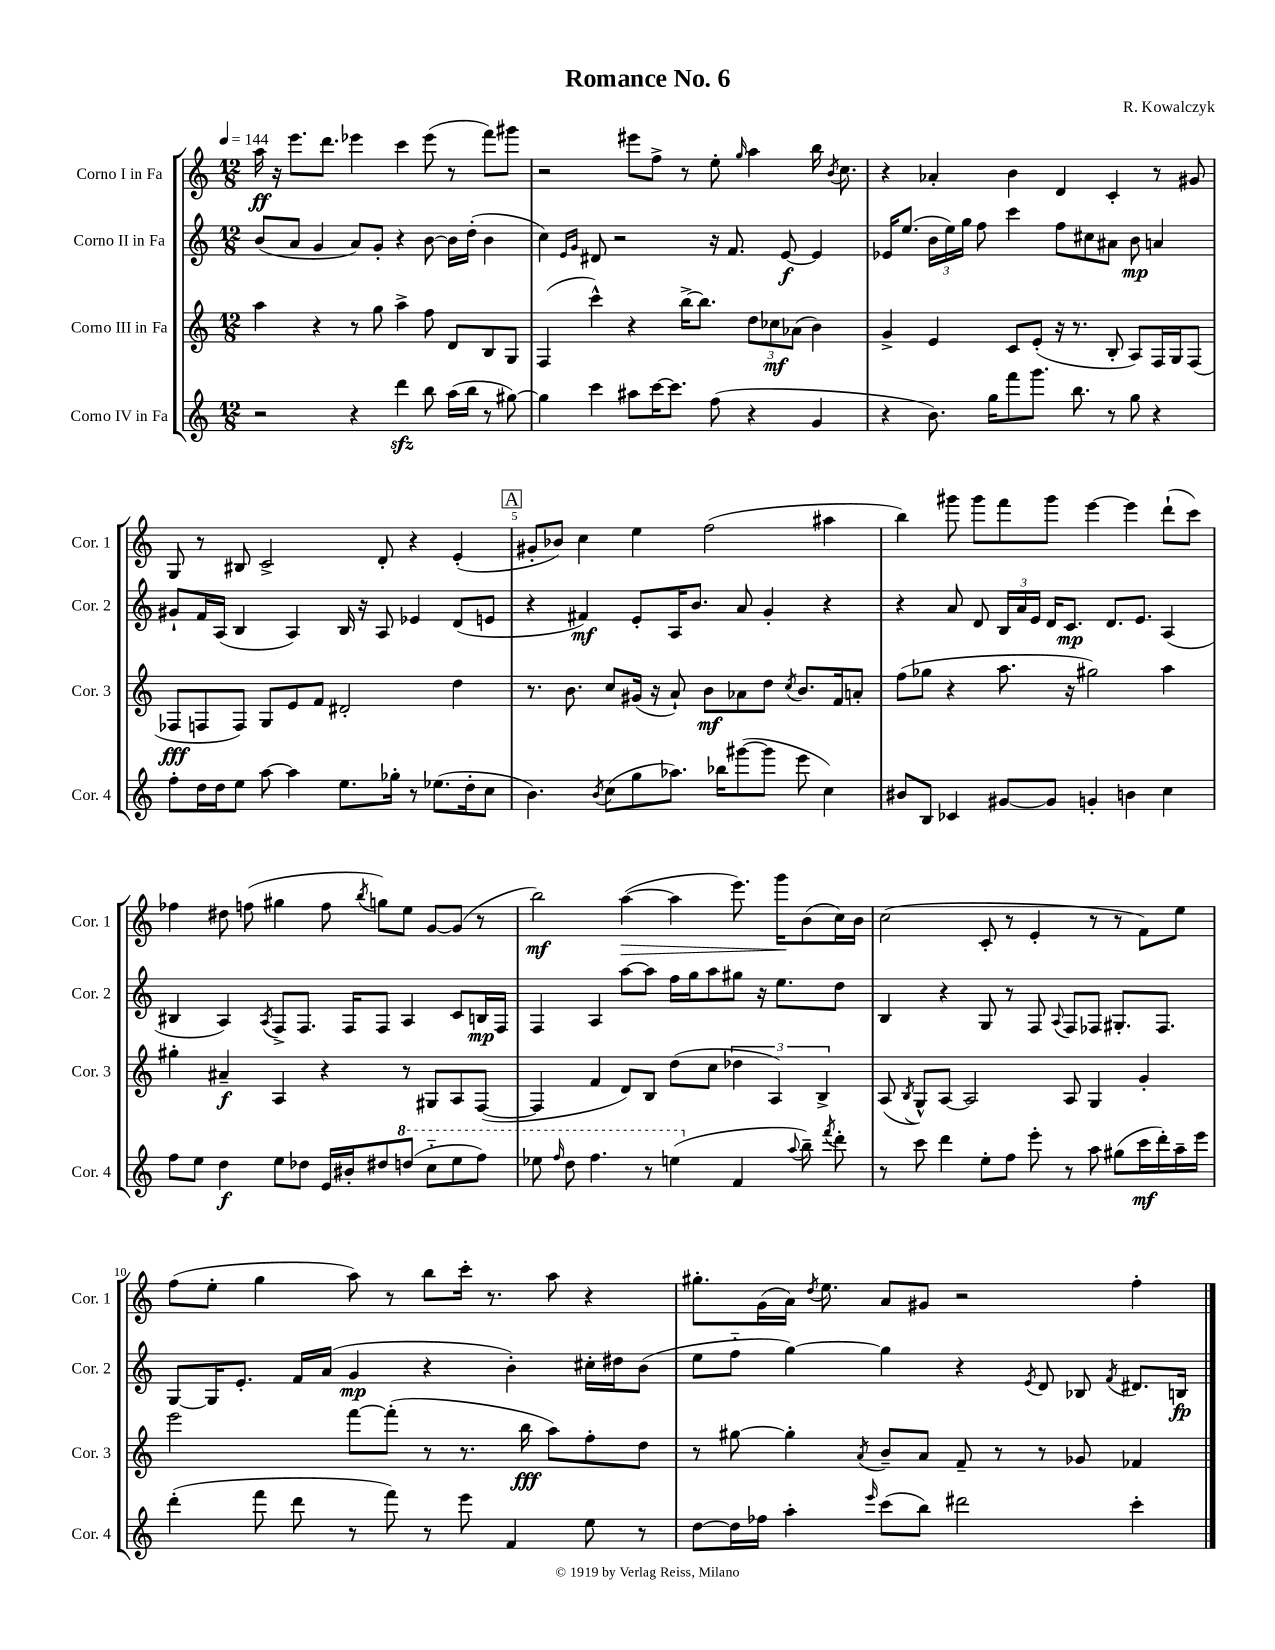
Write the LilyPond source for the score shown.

\header { title = "Romance No. 6" composer = "R. Kowalczyk" }
<<
\new StaffGroup <<
\new Staff = "s0" \with { instrumentName = "Corno I in Fa" shortInstrumentName = "Cor. 1" } {
    \clef treble \key c \major \numericTimeSignature \time 12/8 \tempo 4 = 144
    \autoBeamOff a''16\ff r16 e'''8.[ d'''8.] ees'''4 c'''4 ees'''8( r8 f'''8[) gis'''8] |
    r2 eis'''8[ f''8]-> r8 e''8-. \grace { g''16 } a''4 b''16 \acciaccatura { b'8 } c''8. |
    r4 aes'4-. b'4 d'4 c'4-. r8 gis'8 |
    g8 r8 bis8 c'2-> d'8-. r4 e'4-.( |
    \mark \markup { \box "A" } gis'8[-. bes'8]) c''4 e''4 f''2( ais''4 |
    b''4) gis'''8 gis'''8[ f'''8 gis'''8] e'''4~ e'''4 d'''8[-!( c'''8]) |
    fes''4 dis''8 f''8( gis''4 f''8 \acciaccatura { b''8 } g''8[) e''8] g'8[~ g'8]( r8 |
    b''2\mf) a''4~\>( a''4 e'''8.) g'''16[\! b'8( c''16) b'16] |
    c''2( c'8-. r8 e'4-. r8 r8 f'8[) e''8] |
    f''8[( e''8]-. g''4 a''8) r8 b''8[ c'''16]-. r8. a''8 r4 |
    gis''8.[-. g'16( a'16]) \acciaccatura { d''8 } e''8. a'8[ gis'8] r2 f''4-. \bar "|." |
}
\new Staff = "s1" \with { instrumentName = "Corno II in Fa" shortInstrumentName = "Cor. 2" } {
    \clef treble \key c \major \numericTimeSignature \time 12/8
    \autoBeamOff b'8[( a'8] g'4 a'8[) g'8]-. r4 b'8~ b'16[ d''16]-.( b'4 |
    c''4) \grace { e'16[ g'16] } dis'8 r2 r16 f'8. e'8~\f e'4 |
    ees'16[ e''8.]( \tuplet 3/2 { b'16[ e''16) g''16] } f''8 c'''4 f''8[ cis''8 ais'8] b'8\mp a'4 |
    gis'8[-! f'16 a16]( b4 a4) b16 r16 a8 ees'4 d'8[( e'8] |
    \mark \markup { \box "A" } r4 fis'4\mf) e'8[-. a16 b'8.] a'8 g'4-. r4 |
    r4 a'8 d'8 \tuplet 3/2 { b16[ a'16 e'16] } d'16[ c'8.]\mp d'8.[ e'8.] a4( |
    bis4 a4) \acciaccatura { a8 } f8[-> f8.] f16[ f8] a4 c'8[ b16\mp f16] |
    f4 a4 a''8[~ a''8] f''16[ g''16 a''8 gis''8] r16 e''8.[ d''8] |
    b4 r4 g8 r8 f8 \appoggiatura { a8 } f8[ fes8] gis8.[-. fes8.] |
    g8[~ g16 e'8.]-. f'16[ a'16]( g'4\mp r4 b'4-.) cis''16[-. dis''16 b'8]( |
    e''8[ f''8]-_ g''4~) g''4 r4 \acciaccatura { e'8 } d'8 bes8 \acciaccatura { f'8 } dis'8.[ b16]\fp \bar "|." |
}
\new Staff = "s2" \with { instrumentName = "Corno III in Fa" shortInstrumentName = "Cor. 3" } {
    \clef treble \key c \major \numericTimeSignature \time 12/8
    \autoBeamOff a''4 r4 r8 g''8 a''4-> f''8 d'8[ b8 g8] |
    f4( c'''4-^) r4 b''16[~-> b''8.] \tuplet 3/2 { d''8[ ces''8\mf aes'8]( } b'4) |
    g'4-> e'4 c'8[ e'8]-.( r16 r8. b8-. a8[) f16 g16 f8]( |
    fes8[\fff f8 f8]) g8[ e'8 f'8] dis'2-. d''4 |
    \mark \markup { \box "A" } r8. b'8. c''8[ gis'16]( r16 a'8-!) b'8[\mf aes'8 d''8] \acciaccatura { c''8 } b'8.[ f'16 a'8]-. |
    f''8[( ges''8] r4 a''8. r16 gis''2) a''4 |
    gis''4-. ais'4--\f a4 r4 r8 gis8[ a8 f8]~( |
    f4 f'4 d'8[) b8] d''8[( c''8] \tuplet 3/2 { des''4 a4) b4-> } |
    a8( \acciaccatura { b8 } g8[-^) a8]~ a2 a8 g4 g'4-. |
    e'''2 f'''8[~ f'''8]-.( r8 r8. b''16\fff a''8[) f''8-. d''8] |
    r8 gis''8~ gis''4-. \acciaccatura { a'8 } b'8[-- a'8] f'8-- r8 r8 ges'8 fes'4 \bar "|." |
}
\new Staff = "s3" \with { instrumentName = "Corno IV in Fa" shortInstrumentName = "Cor. 4" } {
    \clef treble \key c \major \numericTimeSignature \time 12/8
    \autoBeamOff r2 r4 d'''4\sfz b''8 a''16[( b''16] r8 gis''8~) |
    gis''4 c'''4 ais''8[ c'''16~ c'''8.] f''8( r4 g'4 |
    r4 b'8.) g''16[ f'''8 g'''8.] b''8. r8 g''8 r4 |
    f''8[-. d''16 d''16 e''8] a''8~ a''4 e''8.[ ges''16]-. r8 ees''8.[( d''16-. c''8] |
    \mark \markup { \box "A" } b'4.) \acciaccatura { b'8 } c''8[( g''8 aes''8.]) bes''16[ gis'''8~( gis'''8] e'''8 c''4) |
    bis'8[ b8] ces'4 gis'8[~ gis'8] g'4-. b'4 c''4 |
    f''8[ e''8] d''4\f e''8[ des''8] e'16[ bis'16-. dis''8 \ottava #1 d'''!8]( c'''8[-_ e'''8 f'''8]) |
    ees'''8 \grace { f'''16 } d'''8 f'''4. r8 e'''4( \ottava #0 f'4 \appoggiatura { a''8 } b''8--) \acciaccatura { f'''8 } d'''8-. |
    r8 c'''8 d'''4 e''8[-. f''8] e'''8-. r8 a''8 gis''8[( c'''16\mf d'''16-.) a''16-- e'''16] |
    d'''4-.( f'''8 d'''8 r8 f'''8) r8 e'''8 f'4 e''8 r8 |
    d''8[~ d''16 fes''16] a''4-. \grace { e'''16 } c'''8[( b''8]) dis'''2 c'''4-. \bar "|." |
}
>>
>>
\layout { \context { \Score \override BarNumber.break-visibility = ##(#f #t #t) barNumberVisibility = #(every-nth-bar-number-visible 5) } }
